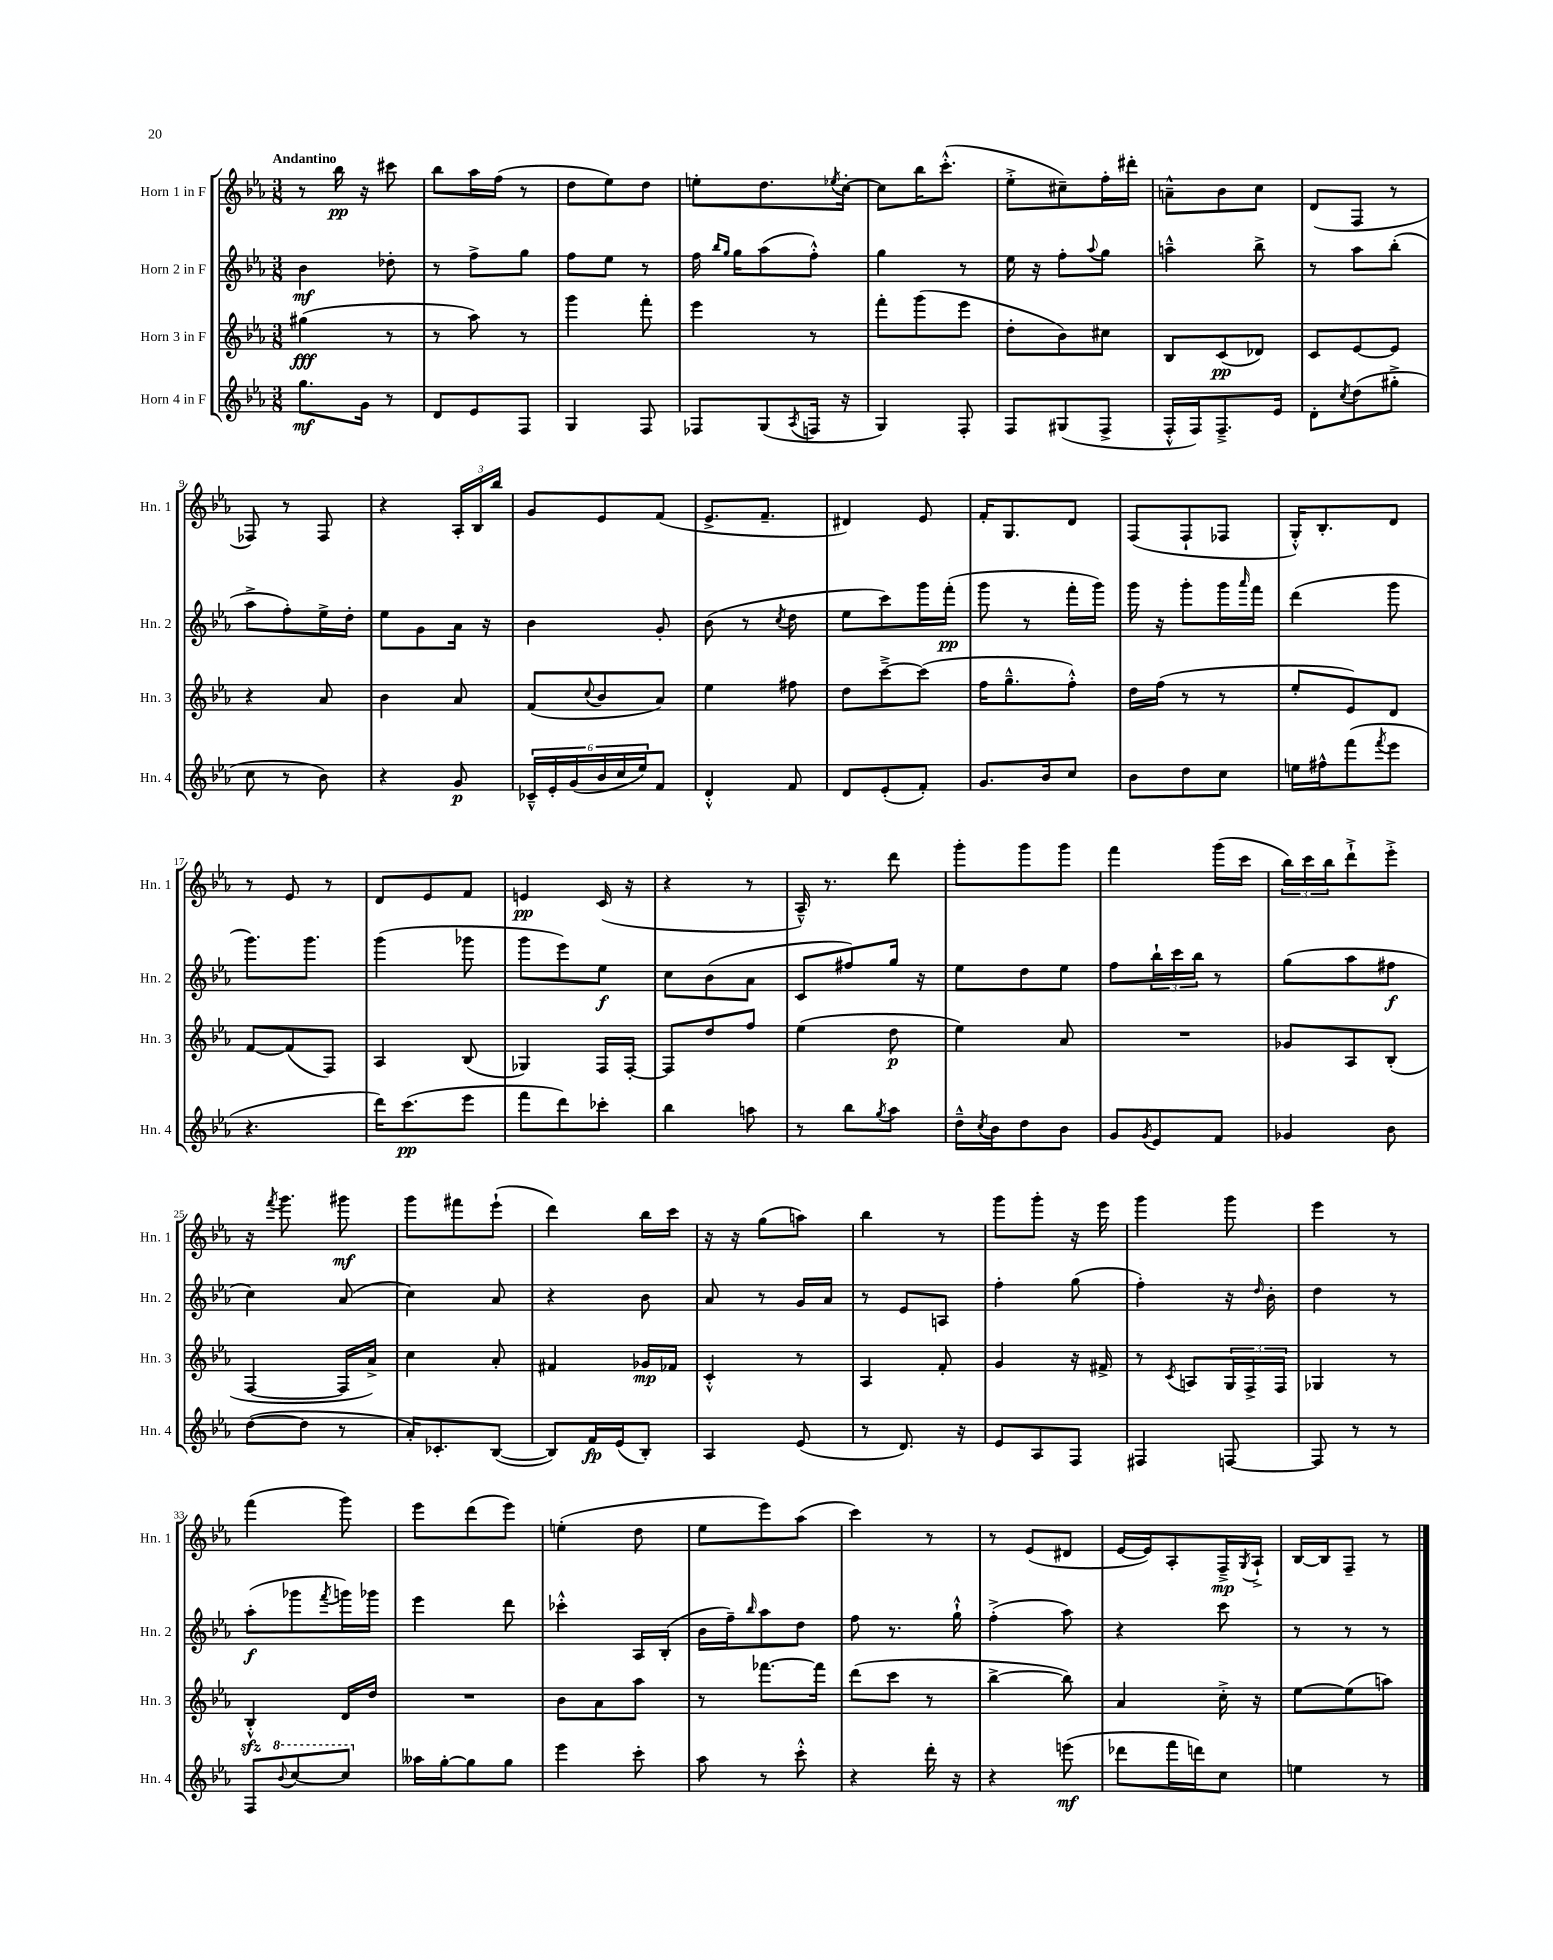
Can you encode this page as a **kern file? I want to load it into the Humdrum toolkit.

**kern	**kern	**kern	**kern
*staff4	*staff3	*staff2	*staff1
*clefG2	*clefG2	*clefG2	*clefG2
*k[b-e-a-]	*k[b-e-a-]	*k[b-e-a-]	*k[b-e-a-]
*M3/8	*M3/8	*M3/8	*M3/8
8.gg	(4gg#	4b-	8r
.	.	.	16bb-
16g	.	.	16r
8r	8r	8dd-'	8ccc#
=	=	=	=
8d	8r	8r	8bb-
8e-	8aa-)	8ff^	16aa-
.	.	.	(16ff
8F	8r	8gg	8r
=	=	=	=
4G	4ggg	8ff	8dd
.	.	8ee-	8ee-)
8F	8fff'	8r	8dd
=	=	=	=
8F-	4eee-	16ff	8ee'
.	.	16qqbb-	.
.	.	16qqgg	.
.	.	16gg	.
(8G	.	(8aa-	8.dd
8qA-	.	.	.
16F	8r	8ff'^^)	.
.	.	.	8qee-
16r	.	.	[16cc'
=	=	=	=
4G)	8fff'	4gg	8cc]
.	(8ggg	.	16bb-
.	.	.	(8.ccc'^^
8F'	8eee-	8r	.
=	=	=	=
8F	8dd'	16ee-	8ee-'^
.	.	16r	.
(8G#	8b-)	8ff'	8cc#~)
.	.	8qqaa-	.
8F^	8cc#	8gg	16ff'
.	.	.	16ddd#'
=	=	=	=
16F'^^	8B-	4aa~^^	8a~^^
16F)	.	.	.
8.F~^	(8c	.	8b-
.	8d-)	8bb-^	8cc
16e-	.	.	.
=	=	=	=
8d'	8c	8r	(8d
8qcc	.	.	.
(8dd	[8e-	8aa-	8F
8gg#'^	8e-]	(8bb-'	8r
=	=	=	=
8cc	4r	8aa-^	8F-)
8r	.	8ff')	8r
8b-)	8a-	16ee-^	8F-
.	.	16dd'	.
=	=	=	=
4r	4b-	8ee-	4r
.	.	8g	.
8g	8a-	16a-	24A-'
.	.	.	24B-
.	.	16r	.
.	.	.	24bb-
=	=	=	=
24c-~^^	(8f	4b-	8g
24e-'	.	.	.
(24g	.	.	.
.	8qqcc	.	.
24b-	8b-	.	8e-
24cc	.	.	.
24ee-)	.	.	.
8f	8a-)	8g'	(8f
=	=	=	=
4d'^^	4ee-	(8b-	8.e-^
.	.	8r	.
.	.	.	8.f~
.	.	8qcc	.
8f	8ff#	8dd	.
=	=	=	=
8d	8dd	8ee-	4d#)
(8e-'	[8ccc~^	8ccc)	.
8f')	(8ccc]	16ggg	8e-
.	.	(16fff'	.
=	=	=	=
8.g	16ff	8ggg	16f'
.	8.gg~^^	.	8.G
.	.	8r	.
16b-	.	.	.
8cc	8ff'^^)	16fff'	8d
.	.	16ggg)	.
=	=	=	=
8b-	16dd	16ggg	(8F
.	(16ff	16r	.
8dd	8r	8ggg'	8F`
8cc	8r	16ggg	8F-
.	.	16qqaaa-	.
.	.	16fff	.
=	=	=	=
16ee	8ee-'	(4ddd	16G'^^)
16ff#^^	.	.	8.B-'
(8fff	8e-)	.	.
8qfff	.	.	.
8eee-	8d	8ggg	8d
=	=	=	=
4.r	[8f	8.ggg)	8r
.	(8f]	.	8e-
.	.	8.ggg	.
.	8F)	.	8r
=	=	=	=
16ddd)	4A-	(4ggg	8d
(8.ccc	.	.	.
.	.	.	8e-
8eee-	(8B-	8ggg-	8f
=	=	=	=
8fff	4G-)	8ggg	4e
8ddd)	.	8eee-)	.
8ccc-'	16F	8ee-	(16c
.	[16F'	.	16r
=	=	=	=
4bb-	8F]	8cc	4r
.	8dd	(8b-	.
8aa	8ff	8a-	8r
=	=	=	=
8r	(4ee-	8c	16A-~^^)
.	.	.	8.r
8bb-	.	8ff#)	.
8qgg	.	.	.
8aa-	8dd	16gg	8ddd
.	.	16r	.
=	=	=	=
16dd~^^	4ee-)	8ee-	8ggg'
8qcc	.	.	.
16b-	.	.	.
8dd	.	8dd	8ggg
8b-	8a-	8ee-	8ggg
=	=	=	=
8g	4.r	8ff	4fff
8qg	.	.	.
8e-	.	24bb-`	.
.	.	24ccc	.
.	.	24bb-	.
8f	.	8r	(16ggg
.	.	.	16ccc
=	=	=	=
4g-	8g-	(8gg	24bb-)
.	.	.	24ccc
.	.	.	24bb-
.	8A-	8aa-	8ddd`^
8b-	(8B-'	8ff#	8eee-'^
=	=	=	=
([8dd	[4F	4cc)	16r
.	.	.	8qfff
.	.	.	8.ggg
8dd]	.	.	.
8r	16F]	(8a-	8ggg#
.	16a-^)	.	.
=	=	=	=
16a-')	4cc	4cc)	8ggg
8.c-'	.	.	.
.	.	.	8fff#
([8B-	8a-'	8a-	(8eee-`
=	=	=	=
8B-])	4f#	4r	4ddd)
16f	.	.	.
(16e-	.	.	.
8B-')	16g-	8b-	16bb-
.	16f-	.	16ccc
=	=	=	=
4A-	4c'^^	8a-	16r
.	.	.	16r
.	.	8r	(8gg
(8e-	8r	16g	8aa)
.	.	16a-	.
=	=	=	=
8r	4A-	8r	4bb-
8.d)	.	8e-	.
.	8f'	8A	8r
16r	.	.	.
=	=	=	=
8e-	4g	4ff'	8ggg
8A-	.	.	8ggg'
8F	16r	(8gg	16r
.	16f#^	.	16eee-
=	=	=	=
4F#	8r	4ff')	4ggg
.	8qc	.	.
.	8A	.	.
[8F	24G	16r	8ggg
.	24F^	.	.
.	.	16qqdd	.
.	.	16b-'	.
.	24F	.	.
=	=	=	=
8F]	4G-	4dd	4eee-
8r	.	.	.
8r	8r	8r	8r
=	=	=	=
8F	4B-'^^	(8aa-'	(4fff
8qqbb-	.	.	.
[8ccc	.	8ggg-	.
.	.	8qfff	.
8ccc]	16d	16ggg)	8ggg)
.	16dd	16ggg-	.
=	=	=	=
16aa--	4.r	4eee-	8eee-
[16gg'	.	.	.
8gg]	.	.	(8ddd
8gg	.	8ddd	8eee-)
=	=	=	=
4eee-	8b-	4ccc-'^^	(4ee'
.	8a-	.	.
8ccc'	8aa-	16A-	8dd
.	.	(16B-'	.
=	=	=	=
8aa-	8r	16b-	8ee-
.	.	16ff~)	.
.	.	16qqbb-	.
8r	[8.fff-	8aa-	8eee-)
8ccc'^^	.	8dd	(8aa-
.	16fff-]	.	.
=	=	=	=
4r	(8ddd	8ff	4ccc)
.	8ccc	8.r	.
16ddd'	8r	.	8r
16r	.	16gg`^^	.
=	=	=	=
4r	[4bb-^	(4ff'^	8r
.	.	.	(8e-
(8eee	8bb-])	8aa-)	8d#
=	=	=	=
8ddd-	4a-	4r	[16e-
.	.	.	16e-])
16fff	.	.	8A-'
16ddd)	.	.	.
8cc	16cc'^	8ccc	16F~^
.	.	.	8qG
.	16r	.	16A-`^
=	=	=	=
4ee	[8ee-	8r	[16B-
.	.	.	16B-]
.	(8ee-]	8r	8F~
8r	8aa)	8r	8r
==	==	==	==
*-	*-	*-	*-
